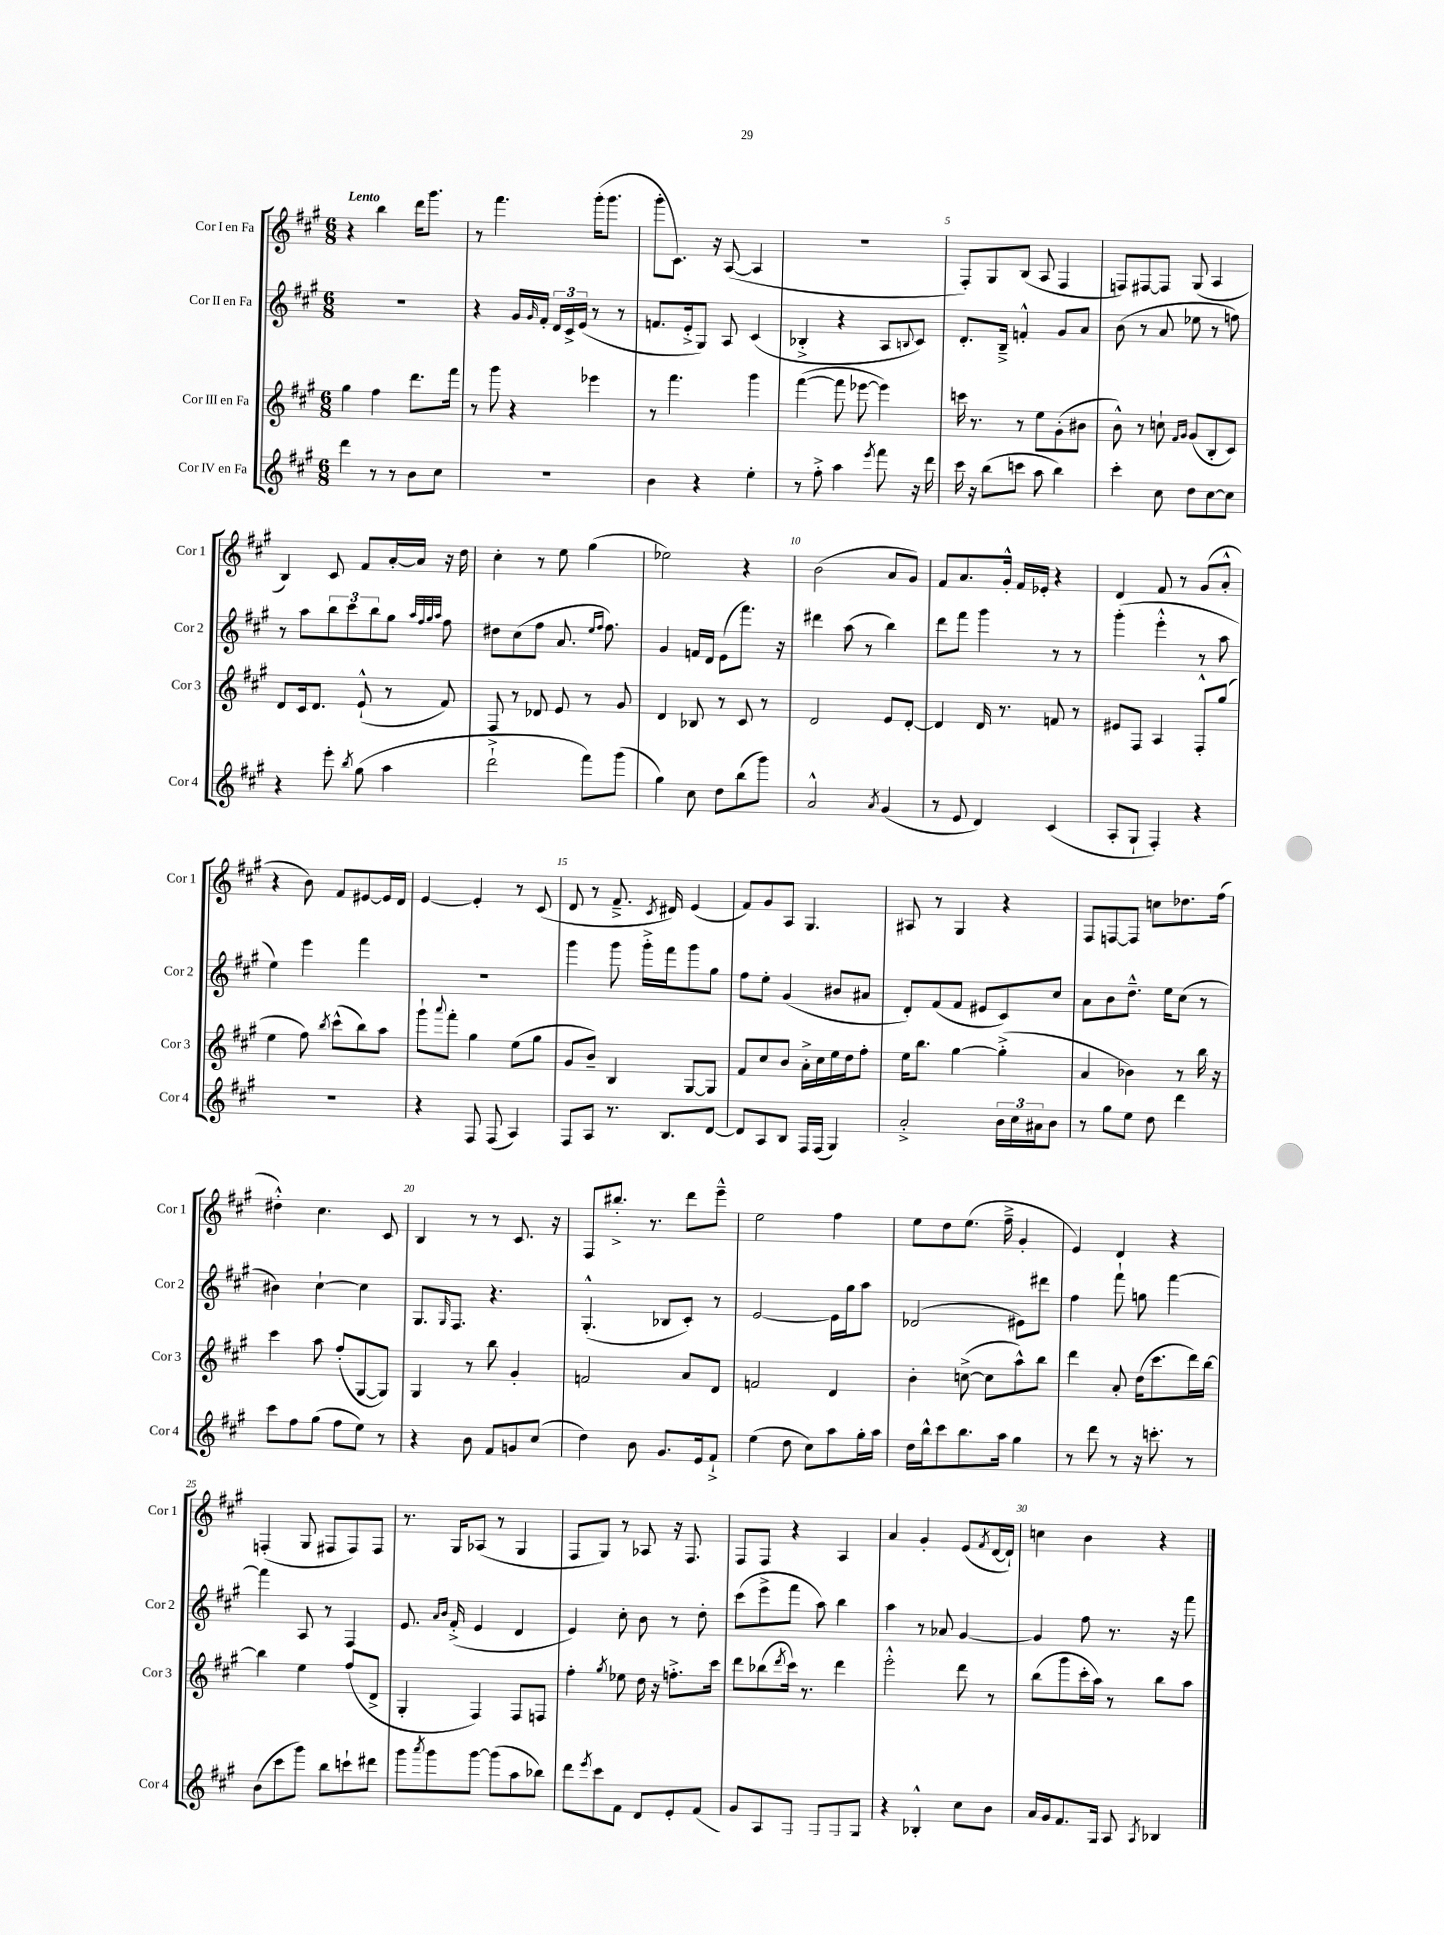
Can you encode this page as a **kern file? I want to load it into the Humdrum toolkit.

**kern	**kern	**kern	**kern
*staff4	*staff3	*staff2	*staff1
*clefG2	*clefG2	*clefG2	*clefG2
*k[f#c#g#]	*k[f#c#g#]	*k[f#c#g#]	*k[f#c#g#]
*M6/8	*M6/8	*M6/8	*M6/8
4ddd	4gg#	2.r	4r
8r	4ff#	.	4bb
8r	.	.	.
8b	8.ddd	.	16ddd
.	.	.	8.ggg#
8cc#	.	.	.
.	16fff#	.	.
=	=	=	=
2.r	8r	4r	8r
.	8ggg#	.	4.fff#
.	4r	16g#	.
.	.	16qqg#	.
.	.	16f#'	.
.	.	24d	.
.	.	24c#^	.
.	.	(24e	.
.	4eee-	8r	(16ggg#'
.	.	.	8.ggg#
.	.	8r	.
=	=	=	=
4b	8r	8.f	8ggg#'
.	4.fff#	.	8.c#)
.	.	16e'^	.
4r	.	8G#)	.
.	.	.	16r
.	.	8A	([8A
4ee'	4ggg#	(4c#	4A]
=	=	=	=
8r	([4fff#	4B-'^	2.r
8ff#'^	.	.	.
4aa	8fff#]	4r	.
.	[8eee-	.	.
8qeee	.	.	.
8fff#	4eee-])	8A	.
.	.	8qqB	.
16r	.	8c#)	.
16ddd	.	.	.
=	=	=	=
16ccc#	16ccc	8.d'	8F#')
16r	8.r	.	.
(8bb	.	.	8G#
.	.	16B~^	.
8ccc	8r	4f'^^	(8B
8aa	8ee	.	8A
4bb)	(8g#'	8g#	4F#
.	8b#	8a	.
=	=	=	=
4ccc#'	8b^^)	(8b	8F)
.	8r	8r	[8F#
8cc#	8cc`	8a	8F#]
.	16qqf#	.	.
.	16qqg#	.	.
8dd	(8g#	8ee-	(8G#
[8cc#	8B'	8r	4A
8cc#]	8c#)	8ff)	.
=	=	=	=
4r	8d	8r	4B)
.	16c#	8aa	.
.	8.d	.	.
8eee'	.	12bb	8c#
.	.	12ccc#	.
8qbb	.	.	.
(8gg#	(8e`^^	.	8f#
.	.	12bb	.
4aa	8r	8gg#	[16a'
.	.	.	16a]
.	.	32qqaa	.
.	.	32qqff#	.
.	.	32qqgg#	.
.	.	32qqaa	.
.	8f#)	8ff#	16r
.	.	.	16dd
=	=	=	=
2ddd`^	8F#	8dd#	4cc#'
.	8r	(8cc#	.
.	8d-	8ff#	8r
.	8e	8.a	8ee
8fff#)	8r	.	(4gg#
.	.	16qqee	.
.	.	16qqff#	.
.	.	8.ff#)	.
(8ggg#	8g#	.	.
=	=	=	=
4gg#)	4d	4g#	2ee-)
8cc#	8B-	16f	.
.	.	16d	.
8dd	8r	(8e	.
(8bb	8c#	8.fff#)	4r
8ggg#)	8r	.	.
.	.	16r	.
=	=	=	=
2a^^	2d	4ddd#	(2b
.	.	(8aa	.
.	.	8r	.
8qa	.	.	.
(4g#	8e	4bb)	8a
.	[8d'	.	8g#)
=	=	=	=
8r	4d]	8ddd	8f#
8e	.	8fff#	8.a
4d)	16d	4ggg#	.
.	8.r	.	16g#'^^
.	.	.	16f#
.	.	.	16e-'
(4c#	8f	8r	4r
.	8r	8r	.
=	=	=	=
8A'	8e#	(4ggg#'	4d
8G#`	8F#	.	.
4F#')	4A	4eee'^^	8f#
.	.	.	8r
4r	8F#'^^	8r	(8g#
.	(8gg#	8aa	8a'^^
=	=	=	=
2.r	4ee	4ee)	4r
.	8ff#)	4eee	8b)
.	8qbb	.	.
.	(8ccc#^^	.	8f#
.	8bb)	4fff#	[8e#
.	8aa	.	16e#]
.	.	.	16d
=	=	=	=
4r	8ggg#`	2.r	[4e
.	8qqaaa	.	.
.	8fff#'	.	.
8F#	4gg#	.	4e']
(8F#	.	.	.
4A)	(8ee	.	8r
.	8gg#	.	(8c#
=	=	=	=
8F#	8g#	4ggg#	8d
8A	8b~)	.	8r
8.r	4B	8ggg#	8.f#~^
.	.	16ggg#'^	.
.	.	.	8qc#
8.B	.	16fff#	16d#)
.	[8G#	8ggg#	(4e
[8d	8G#]	8gg#	.
=	=	=	=
8d]	8f#	8ff#	8f#)
8A	8cc#	8ee'	8g#
8B	8b	(4g#	8A
16F#	16a'^	.	4.G#
(16F#	16cc#	.	.
4G#)	16ee	8b#	.
.	16dd	.	.
.	8ff#'	8a#	.
=	=	=	=
2a'^	16ee	8d')	8A#
.	8.bb	.	.
.	.	(8f#	8r
.	[4gg#	8f#	4G#
.	.	8e#	.
24b	(4gg#'^]	8c#)	4r
24cc#	.	.	.
24a#	.	.	.
8b	.	8cc#	.
=	=	=	=
8r	4a	8a	8F#
8gg#	.	8b	[8F
8ee	4b-)	8.dd~^^	8F]
8dd	.	.	8cc
.	.	16ee	.
4ddd	8r	(8cc#	8.dd-
.	16bb	8r	.
.	16r	.	(16ff#
=	=	=	=
8ccc#	4ccc#	4b#)	4dd#'^^)
8ff#	.	.	.
(8gg#	8aa	[4cc#`	4.cc#
8ff#	(8ff#'	.	.
8ee)	[8G#	4cc#]	.
8r	8G#])	.	8c#
=	=	=	=
4r	4G#	8.G#	4B
.	.	16qqG#	.
.	.	8.F#	.
8b	8r	.	8r
8f#	8bb	4.r	8r
8g	4g#'	.	8.c#
(8cc#	.	.	.
.	.	.	16r
=	=	=	=
4dd)	2f	(4.G#'^^	8F#
.	.	.	8.bb#'^
8b	.	.	.
.	.	.	8.r
8.g#	.	8B-	.
.	8a	8c#')	8ddd
16e	.	.	.
8f#`^	8d	8r	8eee~^^
=	=	=	=
(4ee	2f	[2e	2ee
8dd	.	.	.
8cc#)	.	.	.
8aa	4d	16e]	4ff#
.	.	16gg#	.
16gg#'	.	8aa	.
16aa	.	.	.
=	=	=	=
16dd	4b'	(2d-	8ee
16bb^^	.	.	.
8ccc#	.	.	8dd
8.bb	([8cc^	.	(8.ee
.	8cc]	.	.
16aa	.	.	16ff#~^
4gg#	8aa^^)	8e#)	4g#'
.	8bb	8ddd#	.
=	=	=	=
8r	4ddd	4ff#	4e)
8ddd	.	.	.
8r	8a'	8fff#`	4d
16r	(16dd	8gg	.
8.ccc'	8.ccc#	.	.
.	.	[4fff#	4r
8r	16ddd)	.	.
.	[16bb	.	.
=	=	=	=
(8b	4bb]	4fff#]	(4F'
8ccc#	.	.	.
8ggg#)	4ee	8A	8G#
8bb	.	8r	8F#
8ccc`	(8ff#	4F#	8F#)
8ddd#	8d^	.	8F#
=	=	=	=
8ggg#	4G#'	8.e	8.r
8qaaa	.	.	.
8ggg#	.	.	.
.	.	16qqa	.
.	.	16qqb	.
.	.	(16f#'^	16G#
[8ggg#	4F#)	4e	(8A-
(8ggg#]	.	.	8r
8aa	8F#	4d	4G#
8bb-)	8F	.	.
=	=	=	=
8ddd	4ff#'	4e)	8F#
8qeee	.	.	.
8ccc#	.	.	8G#)
.	8qgg#	.	.
8f#	8ee-	8cc#'	8r
8d	16dd	8b	8A-
.	16r	.	.
8e'	8.ff'^	8r	16r
.	.	.	8.F#
(8f#	.	8dd'	.
.	16ccc#	.	.
=	=	=	=
8g#	8ddd	(8ccc#	8F#
8A	(8bb-	8eee^	8F#
.	8qddd	.	.
8F#)	16ccc#)	8fff#	4r
.	8.r	.	.
8F#	.	8aa)	.
8F#	4ddd	4bb	4A
8G#'	.	.	.
=	=	=	=
4r	2eee'^^	4aa	4a
4B-'^^	.	8r	4g#'
.	.	8a-	.
8cc#	8ddd	[4g#	(8e
.	.	.	8qf#
8b	8r	.	[16d
.	.	.	16d`])
=	=	=	=
16a	(8bb	4g#]	4cc
16g#	.	.	.
8.f#	8ggg#	.	.
.	16ccc#'	8ff#	4b
16G#	16aa)	.	.
8A'^	8r	8.r	.
8qA	.	.	.
4B-	8bb	.	4r
.	.	16r	.
.	8aa	8fff#	.
==	==	==	==
*-	*-	*-	*-
